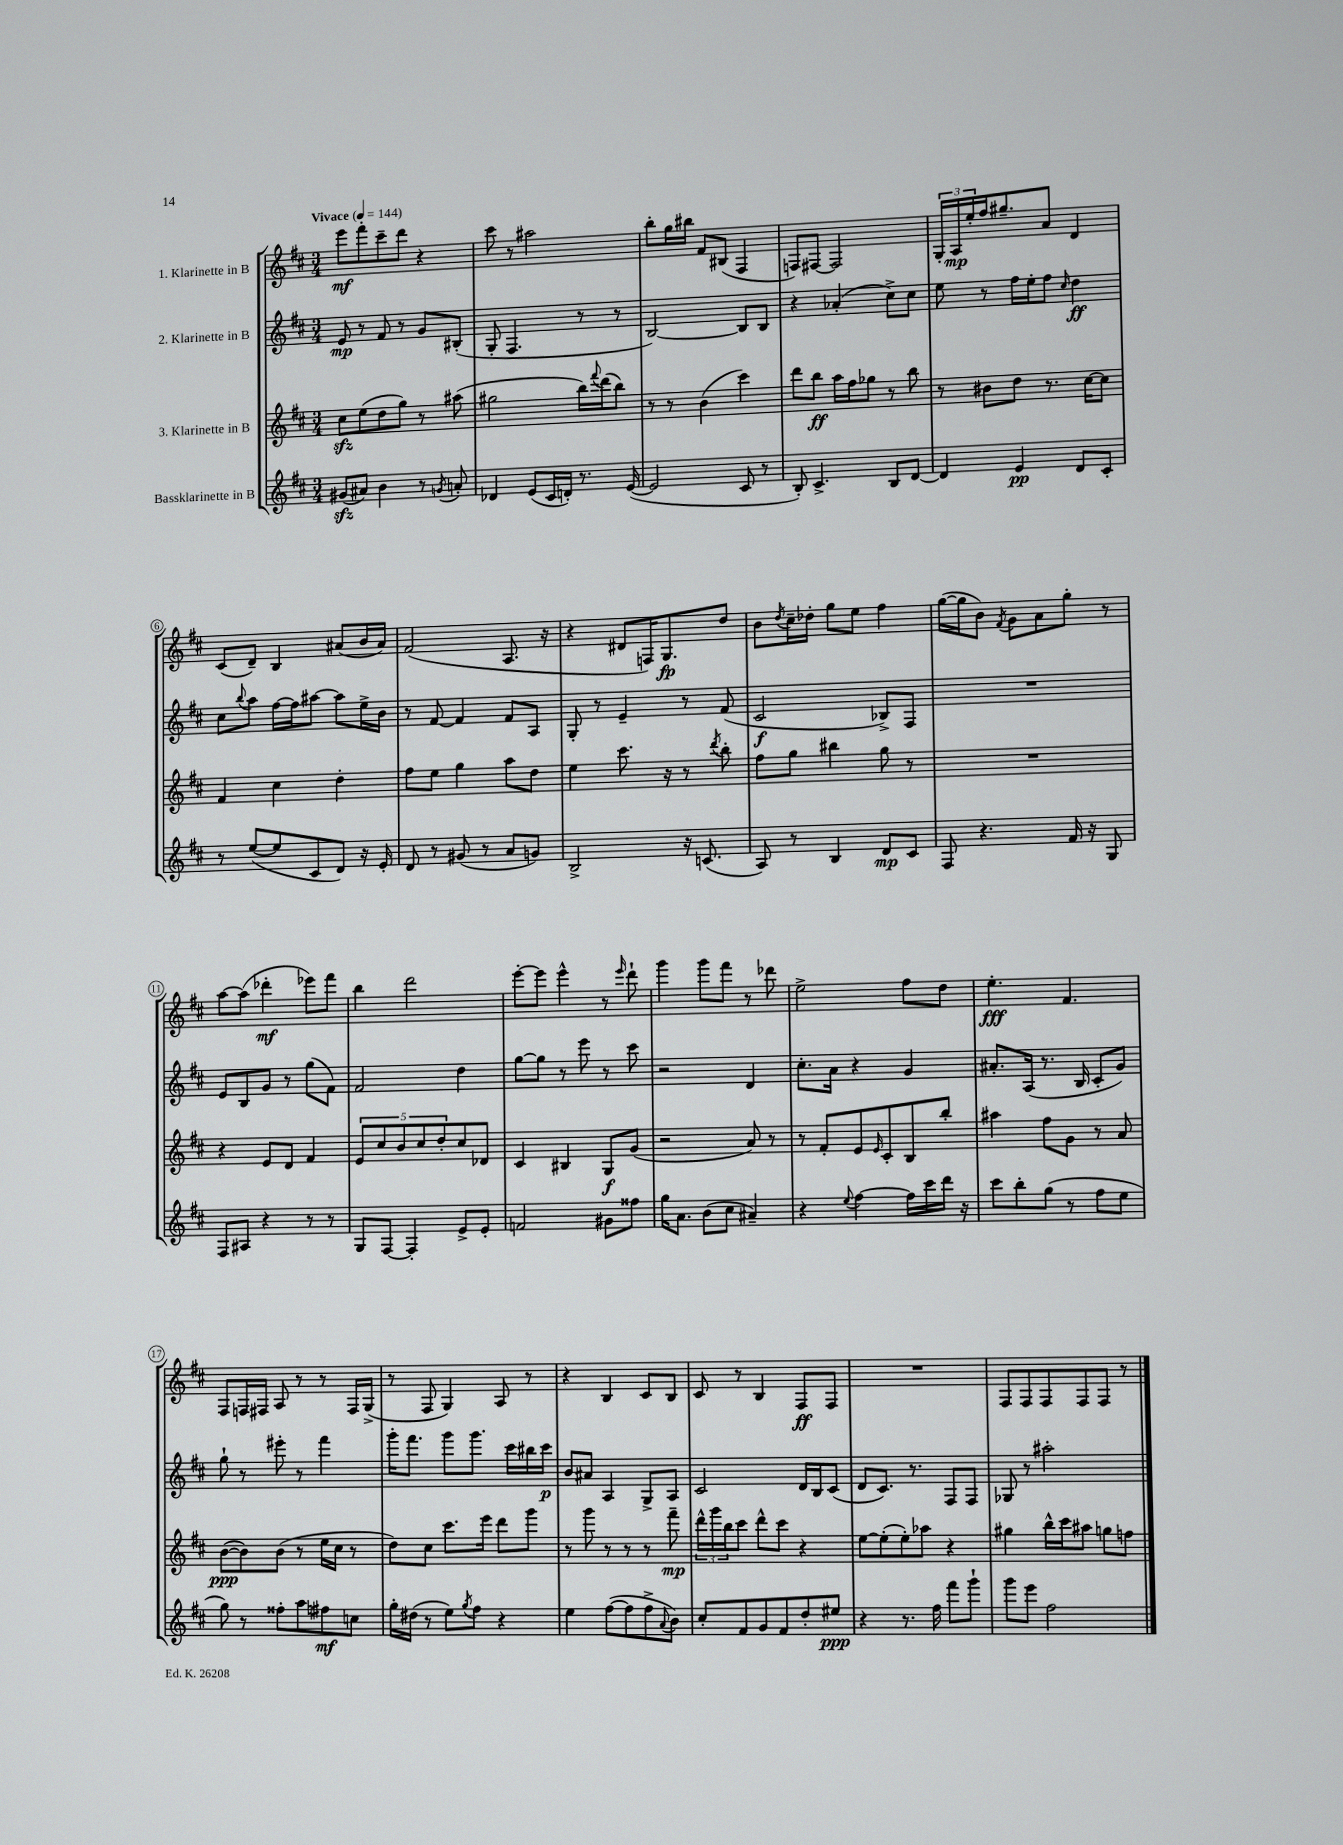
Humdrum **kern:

**kern	**kern	**kern	**kern
*staff4	*staff3	*staff2	*staff1
*clefG2	*clefG2	*clefG2	*clefG2
*k[f#c#]	*k[f#c#]	*k[f#c#]	*k[f#c#]
*M3/4	*M3/4	*M3/4	*M3/4
*MM144	*MM144	*MM144	*MM144
(8g#	8cc#	8e	8eee
8a#)	(8ee	8r	8fff#'
4b	8dd	8f#	8ccc#~
.	8gg)	8r	8ddd
8r	8r	8g	4r
8qg	.	.	.
8a'	(8aa#	(8B#'	.
=	=	=	=
4d-	2gg#	8G'	8ccc#
.	.	4.F#	8r
(8e	.	.	2aa#
16c#	.	.	.
16d')	.	.	.
8.r	16bb)	8r	.
.	8qqfff#	.	.
.	(16ddd	.	.
.	8bb)	8r	.
([16e	.	.	.
=	=	=	=
2e]	8r	[2B)	8bb'
.	8r	.	16gg
.	.	.	16bb#
.	(4b	.	8f#
.	.	.	(8B#
8c#	4ccc#)	8B]	4F#
8r	.	8B	.
=	=	=	=
8B')	8ddd	4r	8F)
4.c#^	8bb	.	[8F#
.	16aa	(4a-'	2F#]
.	16ff#	.	.
.	8gg-	.	.
8B	8r	8cc#^)	.
[8d	8bb	8cc#	.
=	=	=	=
4d]	8r	8ee	24G'
.	.	.	24A
.	.	.	24ee'
.	8b#	8r	16ff#
.	.	.	8.gg#~
4e	8dd	16ff#	.
.	.	16ee'	.
.	8.r	8ff#	8a
.	.	16qqcc#	.
8d	.	4dd	4d
.	[16cc#	.	.
8c#'	8cc#]	.	.
=	=	=	=
8r	4f#	8cc#	(8c#
.	.	8qqbb	.
([8ee	.	8aa	8d~)
8ee]	4cc#	[16ff#	4B
.	.	16ff#]	.
8c#	.	[8aa#	.
8d)	4dd'	8aa#]	(8a#
16r	.	16ee^	16b
16e'	.	16b	16a#)
=	=	=	=
8d	8ff#	8r	(2f#
8r	8ee	[8f#	.
(8g#	4gg	4f#]	.
8r	.	.	.
8a	8aa	8f#	8.A
8g)	8dd	8A	.
.	.	.	16r
=	=	=	=
2B^	4ee	8G'	4r
.	.	8r	.
.	8.ccc#	4e~	8d#
.	.	.	16F)
.	16r	.	8.G
16r	8r	8r	.
(8.c	.	.	.
.	8qddd	.	.
.	8bb'	(8f#	8dd
=	=	=	=
8A)	8ff#	2c#	8b
.	.	.	8qdd
8r	8gg	.	16cc#~
.	.	.	16dd-'
4B	4bb#	.	8gg
.	.	.	8ee
8d	8gg	8B-^)	4ff#
8c#	8r	8F#	.
=	=	=	=
8F#	2.r	2.r	([16gg
.	.	.	16gg]
4.r	.	.	8b)
.	.	.	8qf#
.	.	.	8g
.	.	.	8a
16f#	.	.	8gg'
16r	.	.	.
8G	.	.	8r
=	=	=	=
8F#	4r	8e	[8aa
8A#	.	8B	(8aa]
4r	8e	8g	4ddd-'
.	8d	8r	.
8r	4f#	(8gg	8eee-)
8r	.	8f#)	8fff#
=	=	=	=
8G	10e	2f#	4bb
.	10cc#	.	.
[8F#	.	.	.
.	10b	.	.
4F#']	.	.	2ddd
.	10cc#	.	.
.	10dd'	.	.
8e^	8cc#	4dd	.
8e'	8d-	.	.
=	=	=	=
2f	4c#	[8gg	[8eee'
.	.	8gg]	8eee]
.	4B#	8r	4eee^^
.	.	8eee	.
8g#	8G	8r	8r
.	.	.	16qqeee
8ff##	(8g	8ccc#	8ddd`
=	=	=	=
16gg	2r	2r	4ggg
8.a	.	.	.
(8b	.	.	8ggg
8cc#	.	.	8fff#
4a#~)	8a)	4d	8r
.	8r	.	8ddd-
=	=	=	=
4r	8r	8.cc#'	2ee^
.	8f#'	.	.
.	.	16a	.
8qqee	.	.	.
[4ff#	8e	4r	.
.	16qqe	.	.
.	8c#'	.	.
16ff#]	8B	4g	8ff#
16ccc#	.	.	.
16ddd	8bb'	.	8dd
16r	.	.	.
=	=	=	=
8ccc#	4aa#	8.a#'	4.ee'
8bb'	.	.	.
.	.	(16A	.
(8gg	8ff#	8.r	.
8r	8g	.	4.f#
.	.	16B	.
8ff#	8r	8c#'	.
8ee	8a	8g)	.
=	=	=	=
8gg)	([8b	8gg`	8F#
8r	8b])	8r	16F
.	.	.	16F#
8ff##'	(8b	8eee#'	8A
8aa	8r	8r	8r
8ff#	16ee	4fff#	8r
.	16cc#	.	.
8cc	8r	.	16F#
.	.	.	(16G^
=	=	=	=
16gg'	8dd)	16ggg'	8r
(16dd#	.	8.fff#	.
8r	8cc#	.	8F#
8ee)	8.ccc#	8ggg	4G)
8qgg	.	.	.
8ff#	.	8.ggg	.
.	16eee	.	.
4r	8ddd	.	8A
.	.	16ccc#	.
.	8ggg	16bb#	8r
.	.	16ccc#	.
=	=	=	=
4ee	8r	8b	4r
.	8ggg	8a#	.
([8ff#	8r	4A	4B
8ff#]	8r	.	.
8ff#^	8r	8G^	8c#
8qqa	.	.	.
8b)	8fff#~	8A	8B
=	=	=	=
8cc#'	24ddd^^	2c#	8c#
.	24ggg	.	.
.	24bb	.	.
8f#	8ccc#	.	8r
8g	8ddd^^	.	4B
8f#	8ccc#	.	.
8dd'	4r	16d	8F#
.	.	16B	.
8ee#	.	(8c#	8F#
=	=	=	=
4r	[8ee	8d	2.r
.	(8ee']	8.c#)	.
8.r	8ee')	.	.
.	.	8.r	.
.	8aa-	.	.
16ff#	.	.	.
8fff#	4r	8F#	.
8ggg`	.	8F#	.
=	=	=	=
8ggg	4gg#	8G-	8F#
8eee	.	8r	8F#
2ff#	16bb^^	2aa#'	8F#
.	16ccc#	.	.
.	8aa#	.	8F#
.	8gg	.	8F#
.	8ff	.	8r
==	==	==	==
*-	*-	*-	*-
